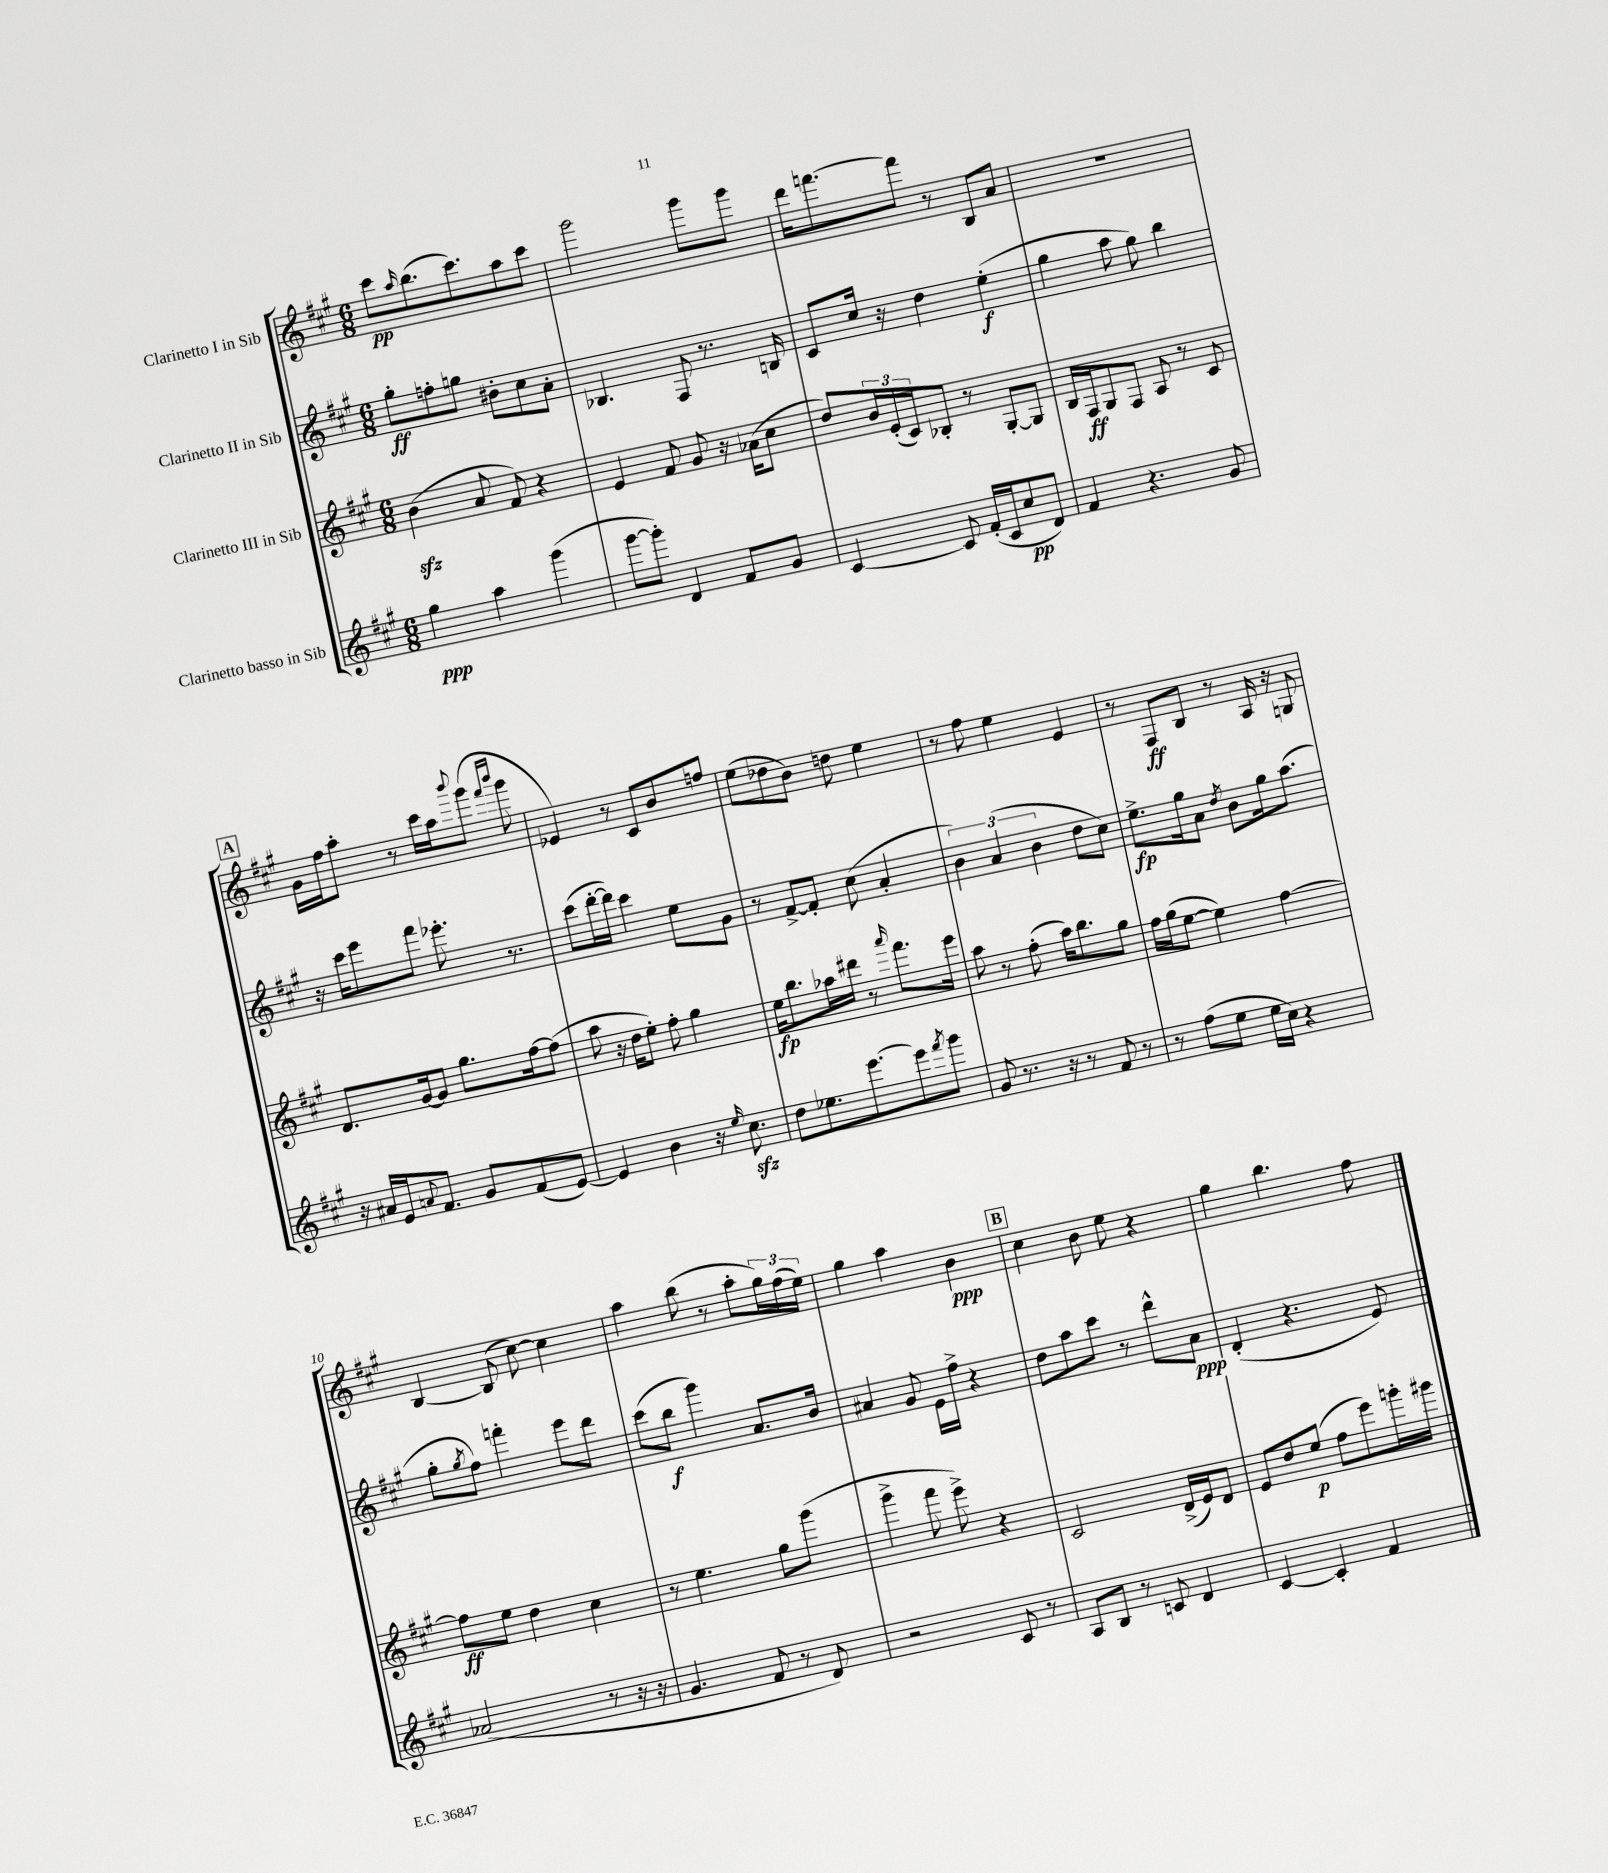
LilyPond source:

<<
\new StaffGroup <<
\new Staff = "s0" \with { instrumentName = "Clarinetto I in Sib" } {
    \clef treble \key a \major \numericTimeSignature \time 6/8
    cis'''8\pp \grace { a''16 } b''8.( cis'''8.) a''8 cis'''8 |
    gis'''2 gis'''8 gis'''8 |
    d'''16 f'''8.~ f'''8 r8 b8 a'8 |
    R2. |
    \mark \markup { \box "A" } gis'16 fis''16 a''8-. r8 cis'''16 a''16 \appoggiatura { b'''8 } gis'''8( \grace { fis'''16 b'''16 } gis'''8 |
    ees'4) r8 cis'8 b'8 f''8 |
    e''8( des''8 b'8) d''8 e''4 |
    r8 fis''8 e''4 e'4 |
    r8 fis8\ff b8 r8 a16 r16 g8 |
    b4~ b8( cis''8~) cis''4 |
    a''4 b''8( r8 a''8-. \tuplet 3/2 { gis''16) fis''16( e''16) } |
    gis''4 a''4 b'4\ppp |
    \mark \markup { \box "B" } cis''4 b'8 e''8 r4 |
    gis''4 b''4. fis''8 \bar "|." |
}
\new Staff = "s1" \with { instrumentName = "Clarinetto II in Sib" } {
    \clef treble \key a \major \numericTimeSignature \time 6/8
    gis''8-.\ff f''8-. g''8 bis'8-. cis''8 a'8-. |
    bes4. fis8 r8. b16 |
    cis'8 cis''16 r16 d''4 e''4-.\f( |
    gis''4 a''8 gis''8) b''4 |
    \mark \markup { \box "A" } r16 cis'''16 e'''8 fis'''8 ees'''8.-. r8. |
    cis'''8( d'''16~-. d'''16) cis'''4 e''8 gis'8 |
    r8 fis'8~-> fis'8-. cis''8( a'4-. |
    \tuplet 3/2 { b'4) a'4( b'4 } d''8 cis''8) |
    e''8.->\fp gis''16 a'8 \acciaccatura { d''8 } b'8 gis''16 a''8.( |
    gis''8-. \acciaccatura { gis''8 } fis''8) f'''4-. e'''8 d'''8 |
    cis'''8( b''8\f gis'''4) a'8. b'16 |
    ais'4 gis'8 e'16 fis''16-> r4 |
    \mark \markup { \box "B" } d''8 a''8 cis'''8 r8 d'''8-^ a'8\ppp |
    d'4-.( r4. e'8) \bar "|." |
}
\new Staff = "s2" \with { instrumentName = "Clarinetto III in Sib" } {
    \clef treble \key a \major \numericTimeSignature \time 6/8
    b'4\sfz( a'8 fis'8) r4 |
    e'4 fis'8 gis'8 r16 aes'16( cis''8 |
    d''8) \tuplet 3/2 { b'16 e'16-.( cis'16) } bes8-. r8 gis8~-. gis8 |
    b16 fis16\ff gis8 fis8 a8 r8 cis'8 |
    \mark \markup { \box "A" } d'8. gis'16~ gis'8 gis''8. fis''16~ fis''8( |
    a''8 r16 d''16 e''8-.) fis''8-. gis''4 |
    e''16\fp b''8. aes''16 dis'''16 r8 \grace { a'''16 } fis'''8. e'''16 |
    a''8 r8 fis''8-.( a''16) b''8. gis''8 |
    fis''16 gis''16( e''8~ e''4) fis''4~ |
    fis''8\ff e''8 d''4 cis''4 |
    r8 e''4. gis''8 gis'''8( |
    gis'''4-> fis'''8 e'''8->) r4 |
    \mark \markup { \box "B" } cis'2 d'16->( e'16) d'8 |
    e'8 d''8 e''8\p( fis''8 e'''8) g'''16-. gis'''16 \bar "|." |
}
\new Staff = "s3" \with { instrumentName = "Clarinetto basso in Sib" } {
    \clef treble \key a \major \numericTimeSignature \time 6/8
    gis''4\ppp a''4 gis'''4( |
    gis'''8~ gis'''8-.) d'4 fis'8 gis'8 |
    cis'4~ cis'8 fis'16-.( cis'16 cis''8\pp d'8) |
    fis'4 r4. gis'8 |
    \mark \markup { \box "A" } r16 ais'16 e'16 \appoggiatura { a'8 } fis'8. gis'8 fis'8( e'8~) |
    e'4 b'4 r16 \grace { e''16 } cis''8.\sfz |
    d''8 ees''8. e'''8.~ e'''8 \acciaccatura { fis'''8 } gis'''8 |
    gis'8 r8. r16 r8 fis'8 r8 |
    r8 fis''8( e''8 e''16 cis''16) r4 |
    aes'2( r8 r16 r16 |
    gis'4. fis'8 r8 d'8) |
    r2 cis'8 r8 |
    \mark \markup { \box "B" } a8 b8 r8 c'8 d'4 |
    cis'4~ cis'4-. fis'4 \bar "|." |
}
>>
>>
